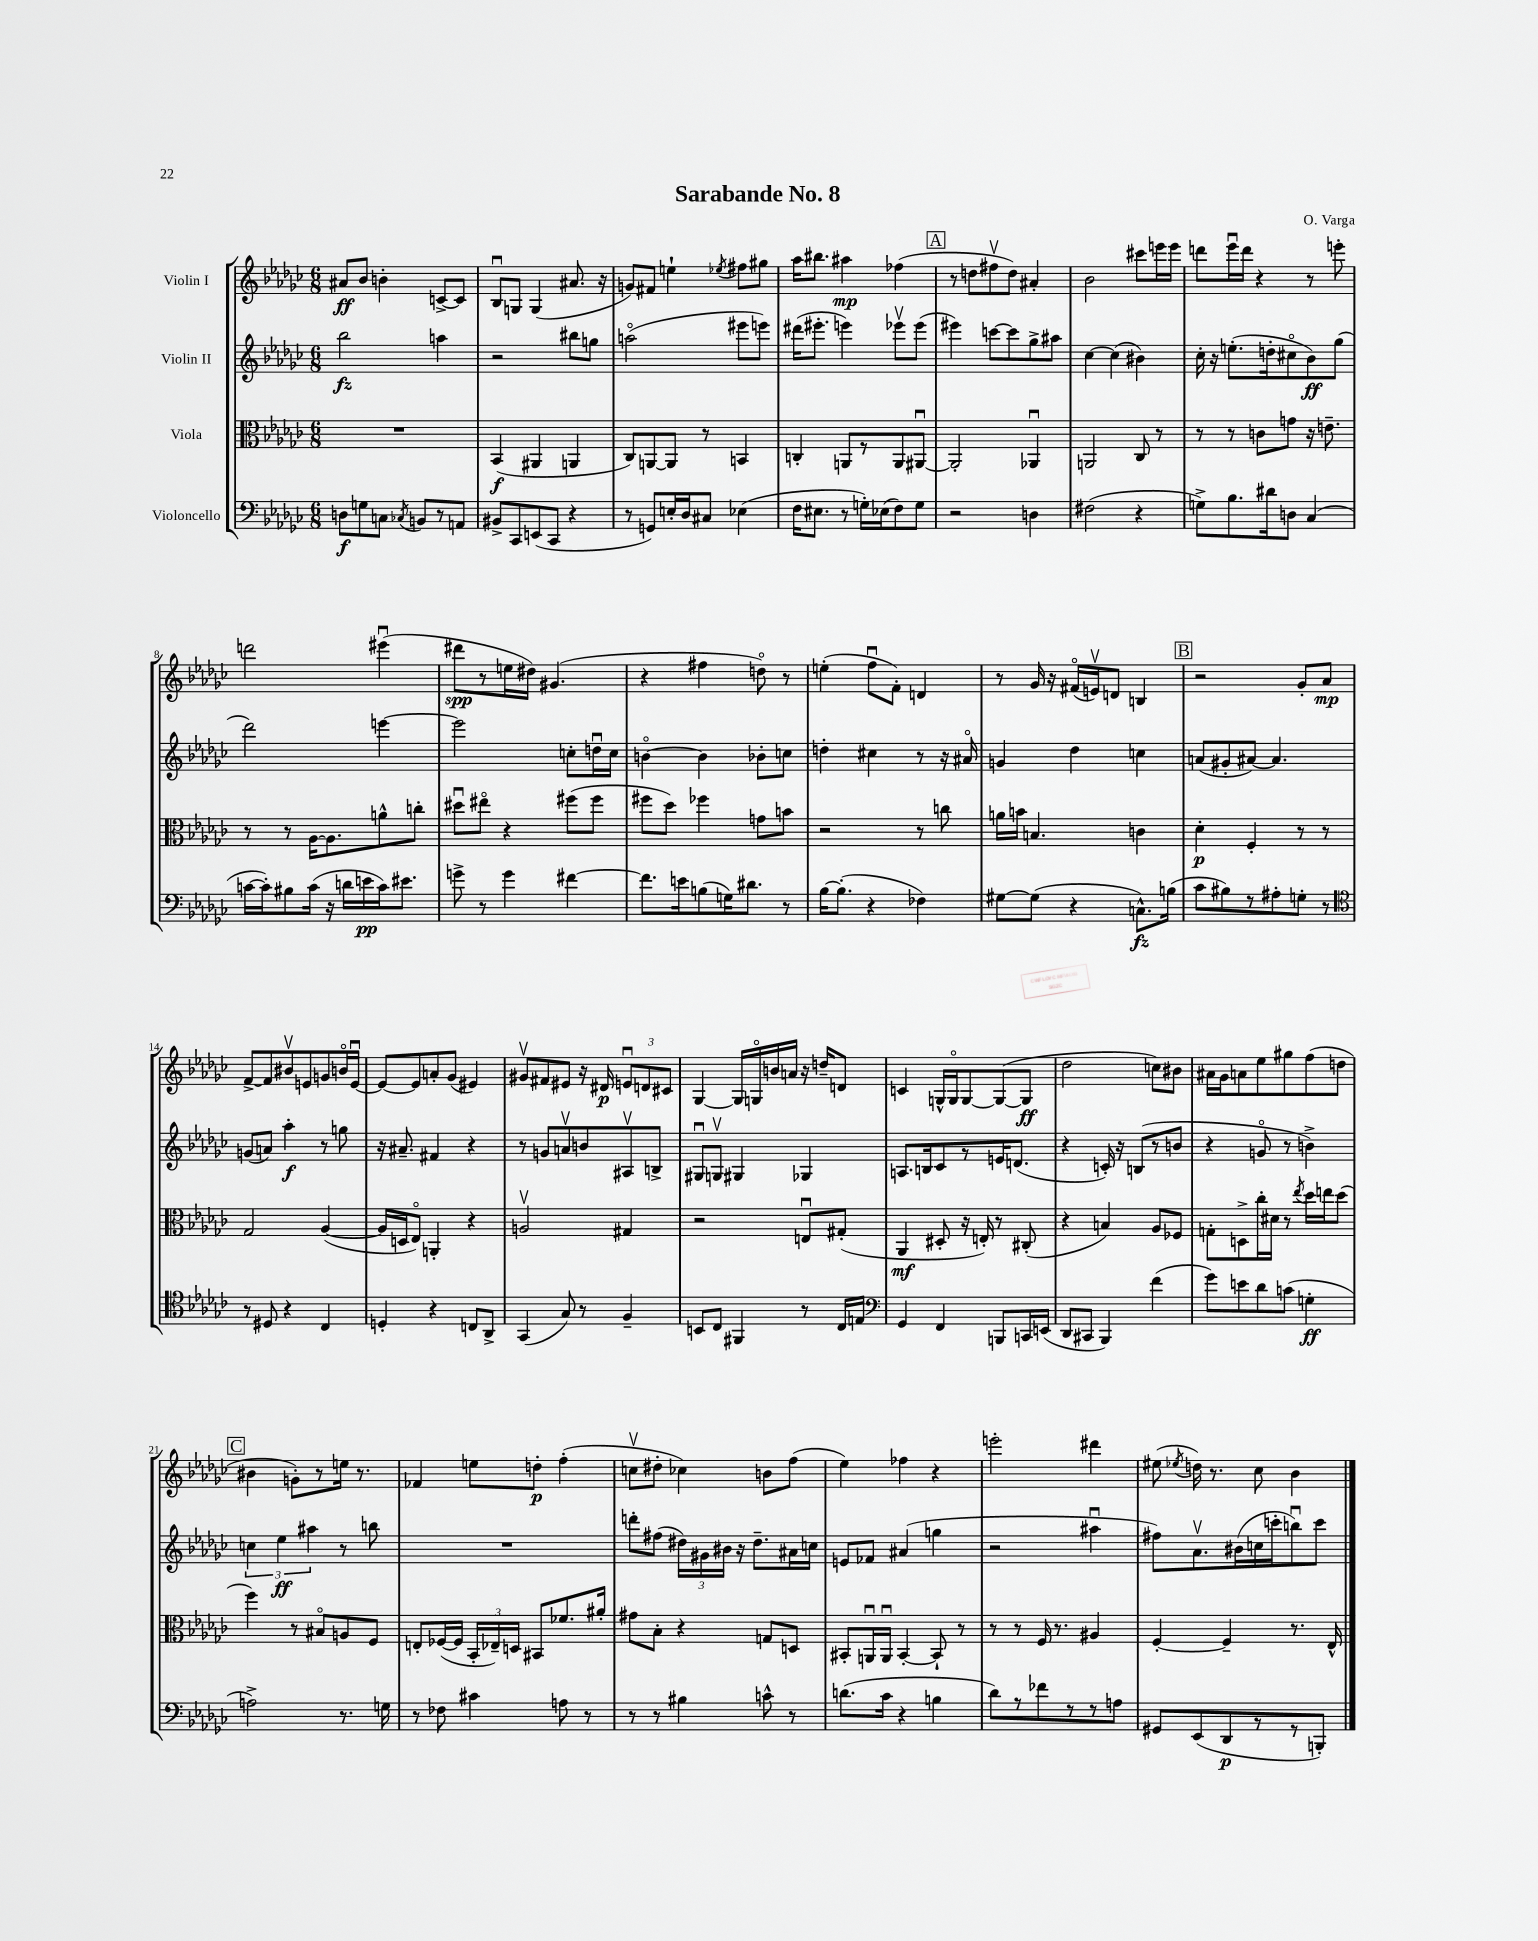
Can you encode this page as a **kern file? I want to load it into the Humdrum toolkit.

**kern	**dynam	**kern	**dynam	**kern	**dynam	**kern	**dynam
*part4	*part4	*part3	*part3	*part2	*part2	*part1	*part1
*staff4	*staff4	*staff3	*staff3	*staff2	*staff2	*staff1	*staff1
*I"Violoncello	*	*I"Viola	*	*I"Violin II	*	*I"Violin I	*
*clefF4	*	*clefC3	*	*clefG2	*	*clefG2	*
*k[b-e-a-d-g-c-]	*	*k[b-e-a-d-g-c-]	*	*k[b-e-a-d-g-c-]	*	*k[b-e-a-d-g-c-]	*
*M6/8	*	*M6/8	*	*M6/8	*	*M6/8	*
=1	=1	=1	=1	=1	=1	=1	=1
8Dn\L	f	2.r	.	2bb-\	fz	8a#X/L	ff
8Gn\	.	.	.	.	.	8b-/J	.
8Cn\J	.	.	.	.	.	4bn'\	.
8qC-X/	.	.	.	.	.	.	.
8BBn/L	.	.	.	.	.	.	.
8r	.	.	.	4aan\	.	[8cn^/L	.
8AAn/J	.	.	.	.	.	8c/J]	.
=2	=2	=2	=2	=2	=2	=2	=2
8BB#X^/L	.	(4BB-/	f	2r	.	8B-u/L	.
8CC-/	.	.	.	.	.	8Gn/J	.
(8EEn/	.	4AA#X/	.	.	.	(4G/	.
8CC-/J	.	.	.	.	.	.	.
4r	.	4AAn/	.	8bb#X\L	.	8.a#X/	.
.	.	.	.	8ggn\J	.	.	.
.	.	.	.	.	.	16r	.
=3	=3	=3	=3	=3	=3	=3	=3
8r	.	8C-/L)	.	(2aan\	.	8gn/L)	.
8GGn/L)	.	[8AAn/	.	.	.	8f#X/J	.
16En'/L	.	8AA/J]	.	.	.	4een`\	.
16D-/J	.	.	.	.	.	.	.
8C#X/J	.	8r	.	.	.	.	.
.	.	.	.	.	.	8qee-X/	.
(4E-X\	.	4BBn/	.	8eee#X\L	.	8ff#X\L	.
.	.	.	.	8eeen\J)	.	8gg#X\J	.
=4	=4	=4	=4	=4	=4	=4	=4
16F\KL	.	4Cn'/	.	(16ddd#X\KL	.	16aa-\KL	.
8.E#X\J	.	.	.	8.eee#X'\J	.	8.bb#X\J	.
8r	.	8AAn/L	.	4eeen\)	.	4aa#X\	mp
16Gn'\LL)	.	8r	.	.	.	.	.
(16E-X\J	.	.	.	.	.	.	.
8F\)	.	8AA/	.	8eee-Xv\L	.	(4ff-X\	.
8G\J	.	[8AA#Xu/J	.	(8eee-\J	.	.	.
!!LO:REH:place=s1:t=A
=5	=5	=5	=5	=5	=5	=5	=5
2r	.	2AA#'/]	.	4eee#X\)	.	8r	.
.	.	.	.	.	.	8ddn\L	.
.	.	.	.	[8cccn\L	.	8ff#Xv\	.
.	.	.	.	8ccc\]	.	8dd\J)	.
4Dn\	.	4AA-Xu/	.	8gg-^\	.	4a#X'/	.
.	.	.	.	8aa#X\J	.	.	.
=6	=6	=6	=6	=6	=6	=6	=6
(2F#X\	.	2AAn/	.	[4cc-\	.	2b-\	.
.	.	.	.	(4cc-\]	.	.	.
4r	.	8C-/	.	4b#X\)	.	8ccc#X\L	.
.	.	8r	.	.	.	16eeen\L	.
.	.	.	.	.	.	16eee\JJ	.
=7	=7	=7	=7	=7	=7	=7	=7
8Gn^\L)	.	8r	.	16cc-'\	.	8dddn\L	.
.	.	.	.	16r	.	.	.
8.B-\	.	8r	.	(8.een'\L	.	16eee-u\L	.
.	.	.	.	.	.	16ddd\JJ	.
.	.	8cn\L	.	.	.	4r	.
16d#X\k	.	.	.	16ddn'\k	.	.	.
8Dn\J	.	8gn\J	.	8cc#X\	.	.	.
(4C-/	.	16r	.	8b-\)	ff	8r	.
.	.	8.en~\	.	.	.	.	.
.	.	.	.	(8gg-\J	.	8eeen'\	.
!!LO:LB:g=z
=8	=8	=8	=8	=8	=8	=8	=8
[16cn\LL	.	8r	.	2ddd-\)	.	2dddn\	.
16c'\J])	.	.	.	.	.	.	.
8B#X\	.	8r	.	.	.	.	.
(16c\Jk	.	[16A-\KL	.	.	.	.	.
16r	.	8.A-\]	.	.	.	.	.
16dn\LL	.	.	.	.	.	.	.
16en\	pp	.	.	.	.	.	.
16c\J)	.	8an^^\	.	[4eeen\	.	(4eee#Xu\	.
8.e#X\J	.	.	.	.	.	.	.
.	.	8ccn'\J	.	.	.	.	.
=9	=9	=9	=9	=9	=9	=9	=9
8gn^\	.	8dd#Xu\L	.	2eee\]	.	8ddd#X\L	spp
8r	.	8ee#X\J	.	.	.	8r	.
4g\	.	4r	.	.	.	16een\L	.
.	.	.	.	.	.	16dd#X\JJ)	.
.	.	.	.	.	.	(4.g#X/	.
[4f#X\	.	(8ff#X\L	.	8ccn'\L	.	.	.
.	.	8ff#\J	.	16ddnu\L	.	.	.
.	.	.	.	16cc\JJ	.	.	.
=10	=10	=10	=10	=10	=10	=10	=10
8.f#\L]	.	8ff#X\L	.	[4bn\	.	4r	.
.	.	8dd-\J)	.	.	.	.	.
16en\k	.	.	.	.	.	.	.
(8Bn\	.	4ff-X\	.	4b\]	.	4ff#X\	.
16Gn\K)	.	.	.	.	.	.	.
8.d#X\J	.	.	.	.	.	.	.
.	.	8gn\L	.	8b-X'\L	.	8ddn\)	.
8r	.	8bn\J	.	8ccn\J	.	8r	.
=11	=11	=11	=11	=11	=11	=11	=11
[16B-\KL	.	2r	.	4ddn'\	.	(4een'\	.
(8.B-'\J]	.	.	.	.	.	.	.
4r	.	.	.	4cc#X\	.	8ffu\L	.
.	.	.	.	.	.	8f'\J)	.
4F-X\)	.	8r	.	8r	.	4dn/	.
.	.	8ccn\	.	16r	.	.	.
.	.	.	.	16a#X/	.	.	.
=12	=12	=12	=12	=12	=12	=12	=12
[8G#X\L	.	16an\LL	.	4gn/	.	8r	.
.	.	16bn\JJ	.	.	.	.	.
(8G#\J]	.	4.Bn/	.	.	.	16g-/	.
.	.	.	.	.	.	16r	.
4r	.	.	.	4dd-\	.	(16f#X/LL	.
.	.	.	.	.	.	16env/J)	.
.	.	.	.	.	.	8dn/J	.
8.Cn^^\L)	fz	4cn\	.	4ccn\	.	4Bn/	.
(16Bn\Jk	.	.	.	.	.	.	.
!!LO:REH:place=s1:t=B
=13	=13	=13	=13	=13	=13	=13	=13
8c-\L	.	4d-'\	p	(8an/L	.	2r	.
8B#X\)	.	.	.	8g#X'/	.	.	.
8r	.	4F'/	.	[8a#X/J)	.	.	.
8A#X'\	.	.	.	4.a#/]	.	.	.
8Gn'\J	.	8r	.	.	.	8g-'/L	.
8r	.	8r	.	.	.	8a-/J	mp
!!LO:LB:g=z
=14	=14	=14	=14	=14	=14	=14	=14
*clefC4	*	*	*	*	*	*	*
8r	.	2G-/	.	(8gn/L	.	[8f^/L	.
8D#X/	.	.	.	8an/J)	.	8f/]	.
4r	.	.	.	4aa-'\	f	8b#Xv/	.
.	.	.	.	.	.	8en/	.
4C-/	.	([4A-/	.	8r	.	8gn/	.
.	.	.	.	8ggn\	.	16bn/L	.
.	.	.	.	.	.	[16eu/JJ	.
=15	=15	=15	=15	=15	=15	=15	=15
4Dn'/	.	16A-/LL]	.	16r	.	8e/L_	.
.	.	16Dn/J	.	8.a#X~/	.	.	.
.	.	8E-/J)	.	.	.	8e/]	.
4r	.	4AAn'/	.	4f#X/	.	8an'/	.
.	.	.	.	.	.	(8g-/J	.
8Cn/L	.	4r	.	4r	.	4e#X/)	.
8AA-^/J	.	.	.	.	.	.	.
=16	=16	=16	=16	=16	=16	=16	=16
(4GG-/	.	2Anv/	.	8r	.	8g#Xv/L	.
.	.	.	.	8gn/L	.	8f#X/	.
8G-/)	.	.	.	8anv/	.	8e#X/J	.
8r	.	.	.	8bn/	.	16r	.
.	.	.	.	.	.	16d#X/	p
4F~/	.	4G#X/	.	8A#Xv/	.	12enu/L	.
.	.	.	.	.	.	12dn/	.
.	.	.	.	8Bn^/J	.	.	.
.	.	.	.	.	.	12c#X/J	.
=17	=17	=17	=17	=17	=17	=17	=17
8BBn/L	.	2r	.	8G#Xu/L	.	[4G-/	.
8C-/J	.	.	.	8Gnv/J	.	.	.
4FF#X/	.	.	.	4G#X/	.	16G-/LL]	.
.	.	.	.	.	.	16Gn/	.
.	.	.	.	.	.	16bn/	.
.	.	.	.	.	.	16an/JJ	.
8r	.	8Enu/L	.	4G-X/	.	16r	.
.	.	.	.	.	.	16ddn~/KL	.
16C-/LL	.	(8G#X'/J	.	.	.	8dn/J	.
16En/JJ	.	.	.	.	.	.	.
=18	=18	=18	=18	=18	=18	=18	=18
*clefF4	*	*	*	*	*	*	*
4GG-/	.	4AA-/	mf	8.An/L	.	4cn/	.
.	.	.	.	16Bn/k	.	.	.
4FF/	.	8D#X'/	.	8c-/	.	16Gn^^/LL	.
.	.	.	.	.	.	16G/J	.
.	.	16r	.	8r	.	[8G/	.
.	.	16En'/)	.	.	.	.	.
8BBBn/L	.	8r	.	16en/K	.	(8G/_	.
.	.	.	.	(8.dn/J	.	.	.
16CCn/L	.	(8C#X'/	.	.	.	8G/J]	ff
(16EEn/JJ	.	.	.	.	.	.	.
=19	=19	=19	=19	=19	=19	=19	=19
8DD-/L	.	4r	.	4r	.	2dd-\	.
8CC#X/J	.	.	.	.	.	.	.
4BBB-/)	.	4Bn/)	.	16cn'/)	.	.	.
.	.	.	.	16r	.	.	.
.	.	.	.	(8Bn/L	.	.	.
(4f\	.	8A-/L	.	8r	.	8ccn\L)	.
.	.	8F-X/J	.	8bn/J	.	8b#X\J	.
=20	=20	=20	=20	=20	=20	=20	=20
8g-\L)	.	8Gn'\L	.	4r	.	16a#X\LL	.
.	.	.	.	.	.	16g-\J	.
8en\	.	8Dn^\	.	.	.	8an\	.
8d-\	.	16cc-'\L	.	8gn/	.	8ee-\	.
.	.	16d#X\JJ	.	.	.	.	.
(8cn\J	.	8r	.	8r	.	8gg#X\	.
.	.	8qee-/	.	.	.	.	.
4Gn'\	ff	16dd-\LL	.	4bn^\)	.	(8ff\	.
.	.	16een\J	.	.	.	.	.
.	.	(8dd-\J	.	.	.	8ddn\J	.
!!LO:LB:g=z
!!LO:REH:place=s1:t=C
=21	=21	=21	=21	=21	=21	=21	=21
2An^\)	.	4ff\)	.	6ccn\	.	4b#X\	.
.	.	.	.	6ee-\	ff	.	.
.	.	8r	.	.	.	8gn'\L)	.
.	.	.	.	6aa#X\	.	.	.
.	.	8B#X/L	.	.	.	8r	.
8.r	.	8An/	.	8r	.	16een\Jk	.
.	.	.	.	.	.	8.r	.
.	.	8F/J	.	8bbn\	.	.	.
16Gn\	.	.	.	.	.	.	.
=22	=22	=22	=22	=22	=22	=22	=22
8r	.	8En'/L	.	2.r	.	4f-X/	.
8F-X\	.	([16F-X/L	.	.	.	.	.
.	.	16F-/JJ]	.	.	.	.	.
4c#X\	.	24BB-'/LL	.	.	.	8een\L	.
.	.	24E-X~/)	.	.	.	.	.
.	.	24Dn/JJ	.	.	.	.	.
.	.	8BB#X/L	.	.	.	8ddn'\J	p
8An\	.	8.f-X/	.	.	.	(4ff'\	.
8r	.	.	.	.	.	.	.
.	.	16a#X'/Jk	.	.	.	.	.
=23	=23	=23	=23	=23	=23	=23	=23
8r	.	8g#X\L	.	8dddn'\L	.	8ccnv\L	.
8r	.	8B-'\J	.	(8ff#X\J	.	8dd#X'\J	.
4B#X\	.	4r	.	24dd#X\LL)	.	4cc-X\)	.
.	.	.	.	24g#X\	.	.	.
.	.	.	.	24b#X\JJ	.	.	.
.	.	.	.	16r	.	.	.
.	.	.	.	8.dd#~\L	.	.	.
8cn^^\	.	8Gn/L	.	.	.	8bn\L	.
8r	.	8Dn/J	.	16a#X\L	.	(8ff\J	.
.	.	.	.	16ccn\JJ	.	.	.
=24	=24	=24	=24	=24	=24	=24	=24
(8.dn\L	.	8BB#X'/L	.	8en/L	.	4ee-\)	.
.	.	16AAnu/L	.	8f-X/J	.	.	.
16c-\Jk	.	16AAu/JJ	.	.	.	.	.
4r	.	[4BB#'/	.	(4a#X/	.	4ff-X\	.
4Bn\	.	8BB#`/]	.	4ggn\	.	4r	.
.	.	8r	.	.	.	.	.
=25	=25	=25	=25	=25	=25	=25	=25
8d-\L)	.	8r	.	2r	.	2eeen'\	.
8r	.	8r	.	.	.	.	.
8f-X\	.	16F/	.	.	.	.	.
.	.	8.r	.	.	.	.	.
8r	.	.	.	.	.	.	.
8r	.	4A#X/	.	4aa#Xu\	.	4ddd#X\	.
8An\J	.	.	.	.	.	.	.
=26	=26	=26	=26	=26	=26	=26	=26
8GG#X/L	.	[4F'/	.	8ff#X\L)	.	(8ee#X\	.
.	.	.	.	.	.	8qee-X/	.
(8EE-/	.	.	.	8.a-v\	.	16ddn\)	.
.	.	.	.	.	.	8.r	.
8DD-/	p	4F~/]	.	.	.	.	.
.	.	.	.	(16b#X\L	.	.	.
8r	.	.	.	16ccn\	.	8cc-\	.
.	.	.	.	16cccn'\J	.	.	.
8r	.	8.r	.	8bbnu\)	.	4b-\	.
8BBBn'/J)	.	.	.	8ccc\J	.	.	.
.	.	16E-^^/	.	.	.	.	.
==	==	==	==	==	==	==	==
*-	*-	*-	*-	*-	*-	*-	*-
